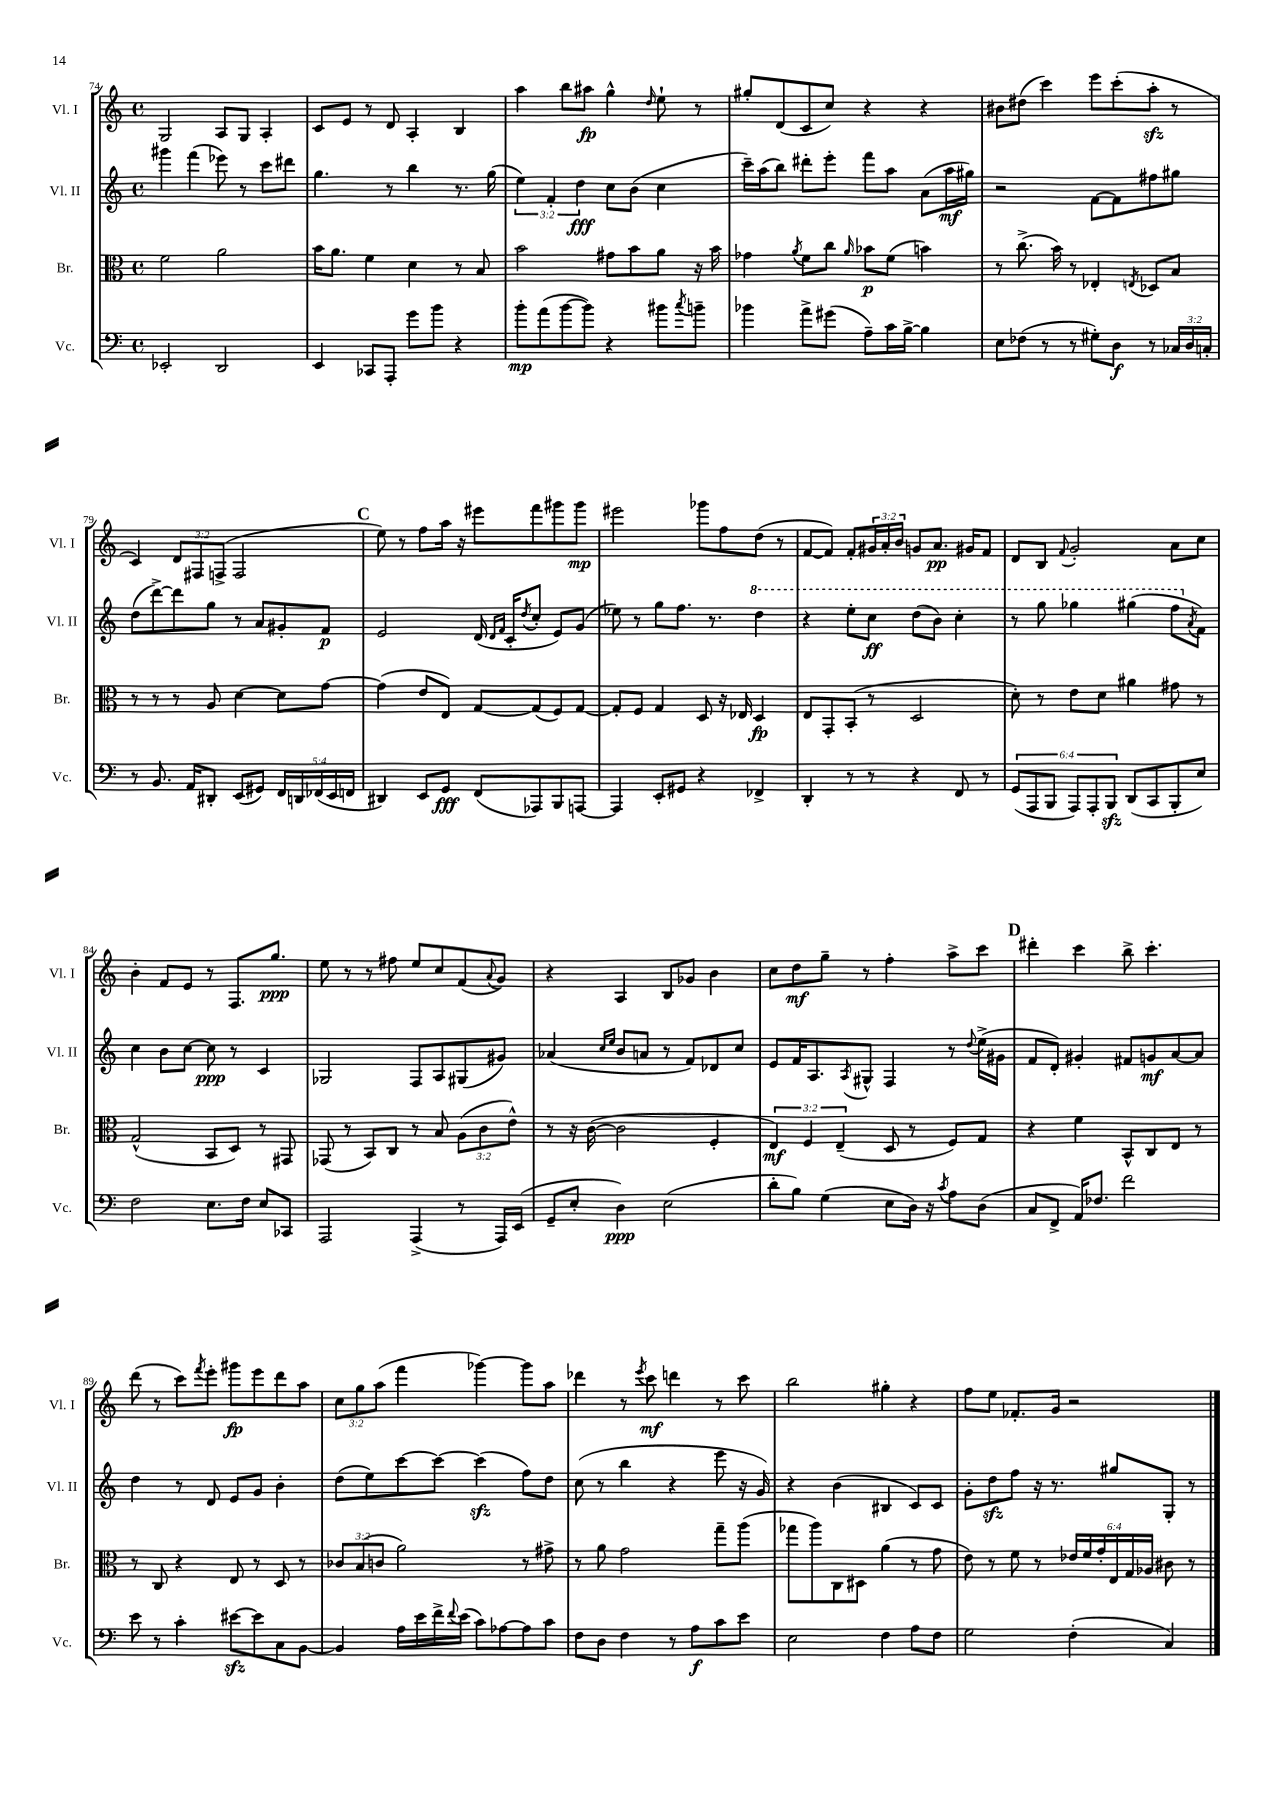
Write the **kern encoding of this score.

**kern	**kern	**kern	**kern
*staff4	*staff3	*staff2	*staff1
*clefF4	*clefC3	*clefG2	*clefG2
*k[]	*k[]	*k[]	*k[]
*M4/4	*M4/4	*M4/4	*M4/4
*met(c)	*met(c)	*met(c)	*met(c)
2EE-'	2f	4ggg#	2G
.	.	(4fff	.
2DD	2a	8eee-)	8A
.	.	8r	8G
.	.	8ccc	4A'
.	.	8ddd#	.
=	=	=	=
4EE	16b	4.gg	8c
.	8.a	.	.
.	.	.	8e
8CC-	4f	.	8r
8AAA'	.	8r	8d
8g	4d	4bb	4A'
8b	.	.	.
4r	8r	8.r	4B
.	8B	.	.
.	.	(16gg	.
=	=	=	=
8b'	2b	6ee)	4aa
(8a	.	.	.
.	.	6f'	.
[8b	.	.	8bb
.	.	6dd	.
8b])	.	.	8aa#
4r	8g#	8cc	4gg^^
.	8b	(8b	.
.	.	.	16qqdd
8b#	8a	4cc	8ee`
8qcc	.	.	.
8b~	16r	.	8r
.	16b	.	.
=	=	=	=
4b-	4g-	16ccc~)	8gg#'
.	.	(16aa	.
.	.	8bb)	(8d
.	8qa	.	.
8a^	8f	8ddd#'	8c
(8g#	8cc	8eee'	8cc)
.	16qqa	.	.
8A~)	8b-	8fff	4r
16c	(8f	8aa	.
[16B^	.	.	.
4B]	4b)	(8a	4r
.	.	16aa	.
.	.	16gg#)	.
=	=	=	=
8E	8r	2r	8b#
(8F-	(8.cc^	.	(8dd#
8r	.	.	4ccc)
.	16b)	.	.
8r	8r	.	.
8G#')	4E-'	[8f	8eee
8D	.	8f]	(8ccc'
.	8qE	.	.
8r	8D-	8ff#	8aa'
24C-	8B	8gg#	8r
24D	.	.	.
24C'	.	.	.
=	=	=	=
8r	8r	(8dd	4c)
8.BB	8r	[8ddd^)	.
.	8r	8ddd]	12d
16AA	.	.	.
.	.	.	12F#
8DD#'	8A	8gg	.
.	.	.	(12F^
(8EE	[4d	8r	2F
8GG#)	.	8a	.
20FF	8d]	8g#'	.
20DD	.	.	.
(20FF-	.	.	.
.	[8g	8f	.
20EE	.	.	.
20FF	.	.	.
=	=	=	=
4DD#)	(4g]	2e	8ee)
.	.	.	8r
8EE	8e	.	8ff
8GG	8E)	.	16aa
.	.	.	16r
(8FF	[8G	(16d	8eee#
.	.	16qqd	.
.	.	16qqf	.
.	.	16c'	.
.	.	8qdd	.
8AAA-)	(8G]	8cc'	8fff
8BBB	8F)	8e)	8ggg#
[8AAA	[8G	(8g	8ggg#
=	=	=	=
4AAA]	8G']	8ee-)	2eee#
.	8F	8r	.
8EE'	4G	8gg	.
8GG#	.	8.ff	.
4r	8D	.	8ggg-
.	.	8.r	.
.	16r	.	8ff
.	16E-	.	.
4FF-^	4D	4ddd	(8dd
.	.	.	8r
=	=	=	=
4DD'	8E	4r	[8f
.	8GG'	.	8f])
8r	(8BB'	8eee'	8f'
8r	8r	8ccc	24g#
.	.	.	24a'
.	.	.	24b
4r	2D	(8ddd	8g
.	.	8bb)	8.a
8FF	.	4ccc'	.
.	.	.	16g#
8r	.	.	8f
=	=	=	=
(12GG	8d')	8r	8d
12AAA	.	.	.
.	8r	8ggg	8B
12BBB	.	.	.
.	.	.	8qqf
12AAA)	8e	4ggg-	2g'
12AAA'	.	.	.
.	8d	.	.
12BBB	.	.	.
(8DD	4a#	(4ggg#	.
8CC	.	.	.
8BBB'	8g#	8fff	8a
.	.	8qa	.
8E)	8r	8f)	8cc
=	=	=	=
2F	(2G^^	4cc	4b'
.	.	8b	8f
.	.	[8cc	8e
8.E	8BB	8cc]	8r
.	8D)	8r	8.F
16F	.	.	.
8E	8r	4c	.
.	.	.	8.gg
8CC-	8GG#	.	.
=	=	=	=
2AAA	(8GG-	2G-	8ee
.	8r	.	8r
.	8BB)	.	8r
.	8C	.	8ff#
(4AAA^	8r	8F	8ee
.	8B	8A	8cc
8r	(12A	(8G#	(8f
.	12c	.	.
.	.	.	8qqa
16AAA)	.	8g#)	8g)
.	12e^^)	.	.
(16EE	.	.	.
=	=	=	=
8GG~	8r	(4a-	4r
8E'	16r	.	.
.	([16c	.	.
.	.	16qqcc	.
.	.	16qqee	.
4D)	2c]	8b	4A
.	.	8a	.
(2E	.	8r	8B
.	.	8f)	8g-
.	4F'	8d-	4b
.	.	8cc	.
=	=	=	=
8d'	6E)	8e	8cc
8B)	.	16f	8dd
.	6F	.	.
.	.	8.A	.
(4G	.	.	8gg~
.	(6E~	.	.
.	.	8qA	.
.	.	8G#^^	8r
8E	8D	4F	4ff'
16D)	8r	.	.
16r	.	.	.
8qc	.	.	.
8A	8F)	8r	8aa^
.	.	8qqdd	.
(8D	8G	(16ee^	8ccc
.	.	16g#	.
=	=	=	=
8C	4r	8f	4ddd#'
8FF^	.	8d')	.
16AA)	4f	4g#'	4ccc
8.F-	.	.	.
2f	8BB^^	8f#	8bb^
.	8C	8g	4.ccc'
.	8E	[8a	.
.	8r	8a]	.
=	=	=	=
8e	8r	4dd	(8ddd
8r	8C	.	8r
4c'	4r	8r	8ccc)
.	.	.	8qfff
.	.	8d	8eee'
[8e#	8E	8e	8ggg#
8e#]	8r	8g	8eee
8C	8D	4b'	8ddd
[8BB	8r	.	8aa
=	=	=	=
4BB]	12c-	(8dd	12cc
.	(12B	.	12gg
.	.	8ee)	.
.	12c	.	(12aa
16A	2a)	[8ccc	4fff
16e	.	.	.
16f^	.	8ccc_	.
8qqf	.	.	.
(16e	.	.	.
8c)	.	(4ccc]	[4ggg-)
[8A-	.	.	.
8A-]	8r	8ff)	8ggg-]
8c	8g#^	8dd	8aa
=	=	=	=
8F	8r	(8cc	4ddd-
8D	8a	8r	.
4F	2g	4bb	8r
.	.	.	8qeee
.	.	.	8ccc
8r	.	4r	4ddd
8A	.	.	.
8c	8gg~	8eee	8r
8e	(8aa	16r	8ccc
.	.	16g)	.
=	=	=	=
2E	8gg-	4r	2bb
.	8aa)	.	.
.	8C	(4b	.
.	8D#	.	.
4F	(4a	4B#	4gg#'
8A	8r	8c)	4r
8F	8g	8c	.
=	=	=	=
2G	8e)	8g'	8ff
.	8r	8dd	8ee
.	8f	8ff	8.f-'
.	8r	16r	.
.	.	8.r	16g
(4F'	24e-	.	2r
.	24f	.	.
.	24g'	.	.
.	24E	8gg#	.
.	24G	.	.
.	24A-	.	.
4C)	8c#	8G'	.
.	8r	8r	.
==	==	==	==
*-	*-	*-	*-
